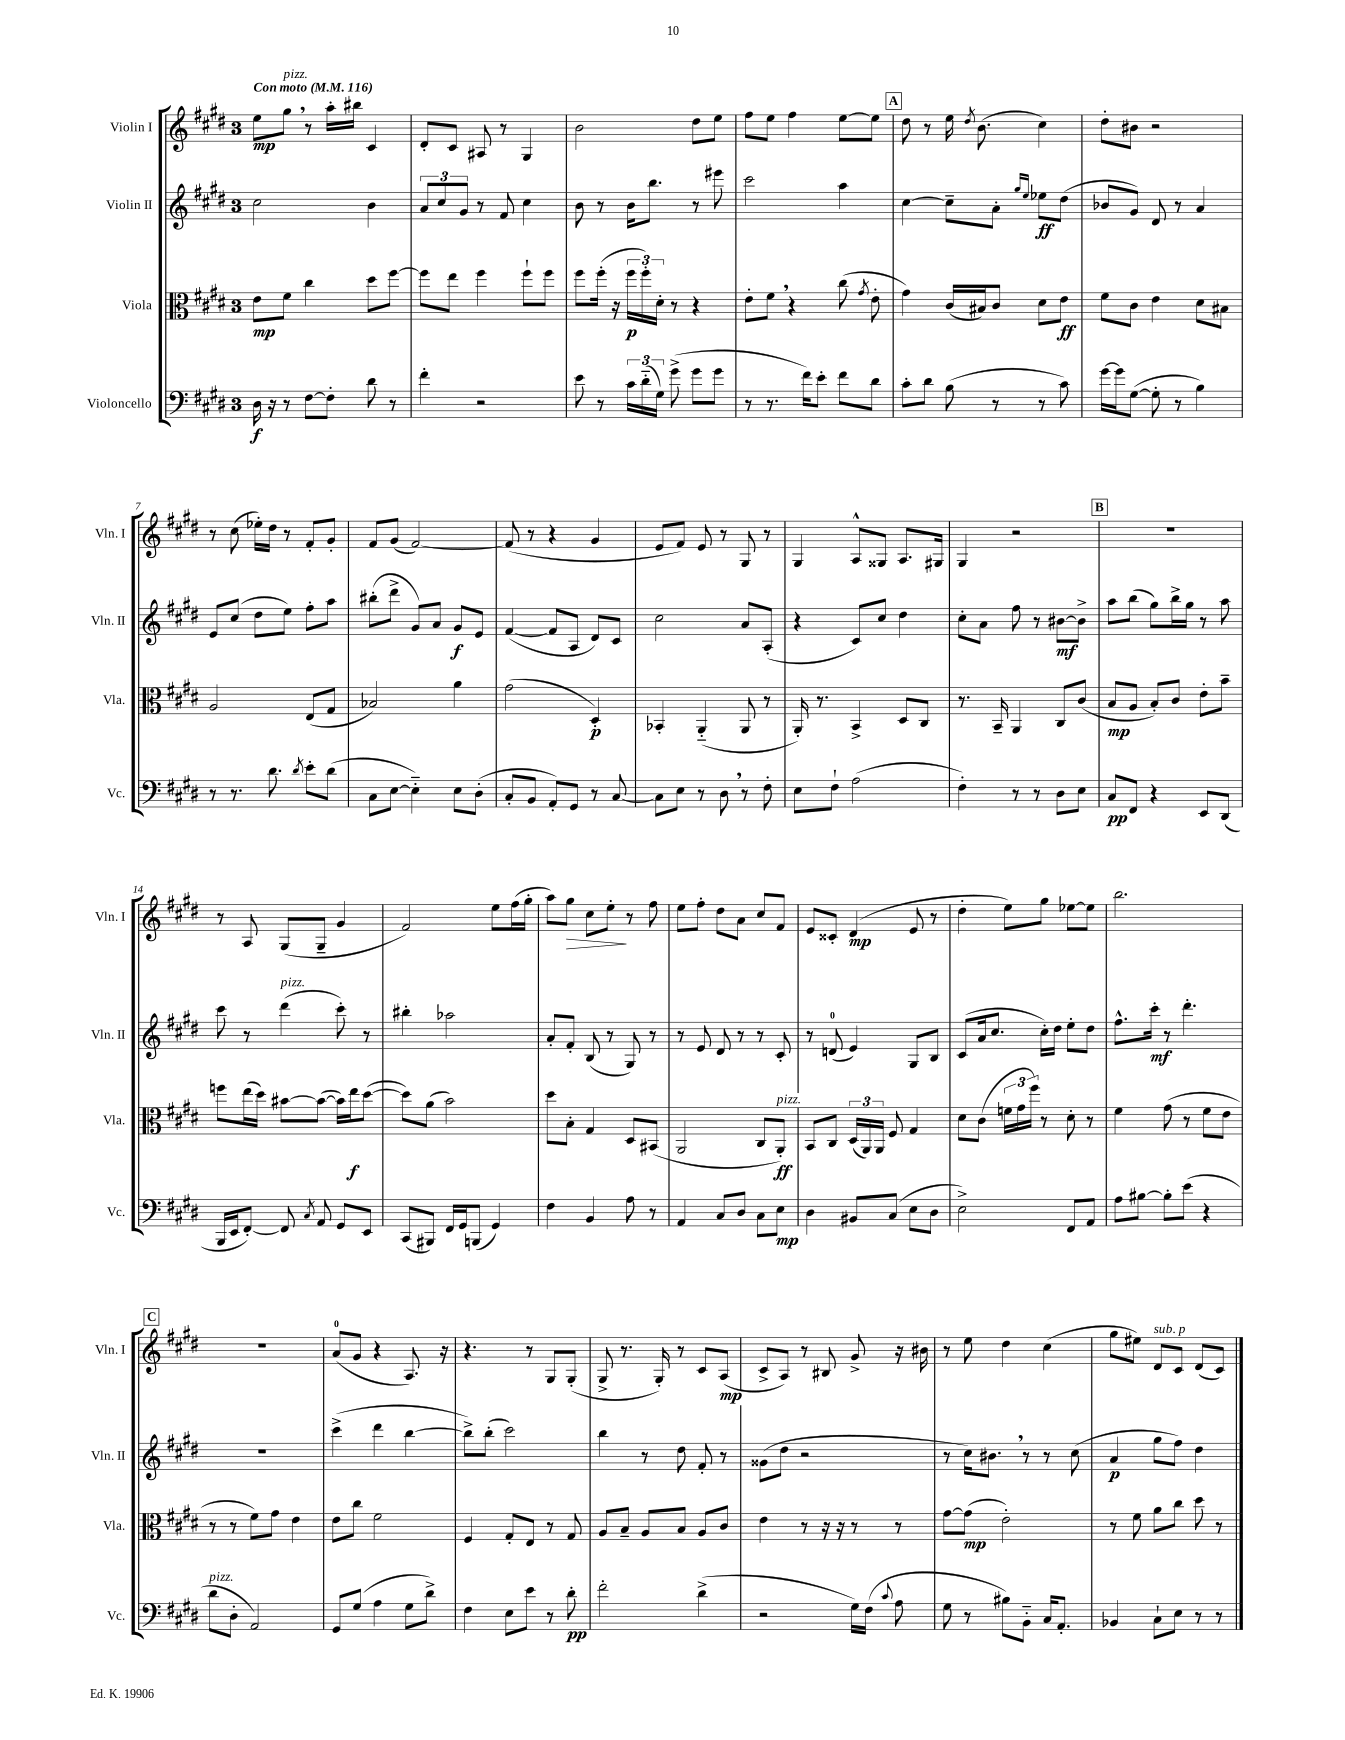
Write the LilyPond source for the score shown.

<<
\new StaffGroup <<
\new Staff = "s0" \with { instrumentName = "Violin I" shortInstrumentName = "Vln. I" } {
    \clef treble \key e \major \once \override Staff.TimeSignature.style = #'single-digit \time 3/4 \tempo "Con moto" 4 = 116
    \autoBeamOff e''8[\mp gis''8]^\markup { \italic "pizz." } \breathe r8 a''16[-. bis''16] cis'4 |
    dis'8[-. cis'8] ais8 r8 gis4 |
    b'2 dis''8[ e''8] |
    fis''8[ e''8] fis''4 e''8[~ e''8] |
    \mark \markup { \box "A" } dis''8 r8 e''16 \acciaccatura { dis''8 } b'8.( cis''4) |
    dis''8[-. bis'8] r2 |
    r8 cis''8( ees''16[-.) dis''16] r8 fis'8[-. gis'8]-. |
    fis'8[ gis'8]( fis'2~) |
    fis'8( r8 r4 gis'4 |
    e'8[ fis'8]) e'8 r8 gis8 r8 |
    gis4 a8[-^ gisis8] a8.[ gis16] |
    gis4 r2 |
    \mark \markup { \box "B" } R2. |
    r8 a8 gis8[( gis8]-- gis'4 |
    fis'2) e''8[ fis''16( gis''16]-. |
    a''8[) gis''8]\> cis''8[ e''8]-.\! r8 fis''8 |
    e''8[ fis''8]-. dis''8[ a'8] cis''8[ fis'8] |
    e'8[ cisis'8]-. dis'4\mp( e'8 r8 |
    dis''4-. e''8[) gis''8] ees''8[~ ees''8] |
    b''2. |
    \mark \markup { \box "C" } R2. |
    a'8[-0( gis'8] r4 a8.) r16 |
    r4. r8 gis8[ gis8]-.( |
    gis8-> r8. gis16-.) r8 cis'8[ a8]\mp( |
    cis'8[-> a8]) r8 bis8 gis'8-> r16 bis'16 |
    r8 e''8 dis''4 cis''4( |
    gis''8[ eis''8]) dis'8[^\markup { \italic "sub. p" } cis'8] dis'8[( cis'8]) \bar "|." |
}
\new Staff = "s1" \with { instrumentName = "Violin II" shortInstrumentName = "Vln. II" } {
    \clef treble \key e \major \once \override Staff.TimeSignature.style = #'single-digit \time 3/4
    \autoBeamOff cis''2 b'4 |
    \tuplet 3/2 { a'8[ cis''8 gis'8] } r8 fis'8 cis''4 |
    b'8 r8 b'16[ b''8.] r8 eis'''8 |
    cis'''2 a''4 |
    \mark \markup { \box "A" } cis''4~ cis''8[-- a'8]-. \grace { gis''16[ e''16] } ees''8[\ff dis''8]( |
    bes'8[ gis'8]) dis'8 r8 a'4 |
    e'8[ cis''8]( dis''8[ e''8]) fis''8[-. a''8] |
    bis''8[-.( dis'''8]-> gis'8[) a'8] gis'8[\f e'8] |
    fis'4~( fis'8[ a8] dis'8[) cis'8] |
    cis''2 a'8[ a8]-.( |
    r4 cis'8[) cis''8] dis''4 |
    cis''8[-. a'8] fis''8 r8 bis'8[~\mf bis'8]-> |
    \mark \markup { \box "B" } a''8[ b''8]( gis''8[) b''16-> gis''16] r8 a''8 |
    cis'''8 r8 dis'''4^\markup { \italic "pizz." }( cis'''8-.) r8 |
    bis''4-. aes''2 |
    a'8[-. fis'8]-. b8( r8 gis8) r8 |
    r8 e'8 dis'8 r8 r8 cis'8-. |
    r8 d'8-0( e'4) gis8[ b8] |
    cis'8[( a'16 cis''8.] cis''16[-.) dis''16] e''8[-. dis''8] |
    fis''8.[-^ cis'''16]-.\mf r8 dis'''4.-. |
    \mark \markup { \box "C" } R2. |
    cis'''4->( dis'''4 b''4~ |
    b''8[->) b''8]-.( cis'''2) |
    b''4 r8 dis''8 fis'8-. r8 |
    gisis'8[( dis''8] r2 |
    r8 cis''16[) bis'8.] \breathe r8 r8 cis''8( |
    a'4\p gis''8[ fis''8]) dis''4 \bar "|." |
}
\new Staff = "s2" \with { instrumentName = "Viola" shortInstrumentName = "Vla." } {
    \clef alto \key e \major \once \override Staff.TimeSignature.style = #'single-digit \time 3/4
    \autoBeamOff e'8[\mp fis'8] cis''4 dis''8[ fis''8]~ |
    fis''8[ e''8] fis''4 fis''8[-! fis''8] |
    fis''8[ fis''16]-.( r16 \tuplet 3/2 { fis''16[\p fis''16-.) dis'16]-. } r8 r4 |
    e'8[-. fis'8] \breathe r4 cis''8( \acciaccatura { gis'8 } e'8-. |
    \mark \markup { \box "A" } gis'4) cis'16[( bis16) cis'8] dis'8[ e'8]\ff |
    fis'8[ cis'8] e'4 dis'8[ bis8] |
    a2 e8[( gis8] |
    bes2) a'4 |
    gis'2( dis4-.\p) |
    bes,4-. a,4-_( a,8 r8 |
    a,16-.) r8. b,4-> dis8[ cis8] |
    r8. b,16-- a,4 cis8[ cis'8]( |
    \mark \markup { \box "B" } b8[\mp a8] b8[-.) cis'8] e'8[-. b'8]-- |
    f''8[ e''16( dis''16]) bis'8[~ bis'8]~( bis'16[) e''16\f dis''8]~( |
    dis''8[) a'8]( b'2) |
    dis''8[ b8]-. gis4 dis8[ bis,8]( |
    a,2 cis8[ a,8]-.\ff^\markup { \italic "pizz." }) |
    b,8[ cis8] \tuplet 3/2 { dis16[( a,16) a,16] } fis8 gis4 |
    dis'8[ cis'8]( \tuplet 3/2 { f'16[ gis'16 fis''16]) } r8 dis'8-. r8 |
    fis'4 gis'8( r8 fis'8[ e'8] |
    \mark \markup { \box "C" } r8 r8 fis'8[) gis'8] e'4 |
    e'8[ cis''8] fis'2 |
    fis4 gis8[-. e8] r8 gis8 |
    a8[ b8]-- a8[ b8] a8[ cis'8] |
    e'4 r8 r16 r16 r8 r8 |
    gis'8[~ gis'8]\mp( e'2-.) |
    r8 fis'8 a'8[ cis''8] dis''8 r8 \bar "|." |
}
\new Staff = "s3" \with { instrumentName = "Violoncello" shortInstrumentName = "Vc." } {
    \clef bass \key e \major \once \override Staff.TimeSignature.style = #'single-digit \time 3/4
    \autoBeamOff dis16\f r16 r8 fis8[~ fis8]-. dis'8 r8 |
    fis'4-. r2 |
    e'8 r8 \tuplet 3/2 { cis'16[ dis'16-_( gis16]) } gis'8->( gis'8[ gis'8] |
    r8 r8. fis'16[) e'8]-. fis'8[ dis'8] |
    \mark \markup { \box "A" } cis'8[-. dis'8] b8( r8 r8 cis'8) |
    gis'16[~ gis'16 gis8]~( gis8-. r8 b4) |
    r8 r8. dis'8. \acciaccatura { dis'8 } e'8[-. dis'8]( |
    cis8[ e8]~ e4-_) e8[ dis8]-.( |
    cis8[-. b,8] a,8[-.) gis,8] r8 cis8~ |
    cis8[ e8] r8 dis8 \breathe r8 fis8-. |
    e8[ fis8]-! a2( |
    fis4-.) r8 r8 dis8[ e8] |
    \mark \markup { \box "B" } cis8[\pp fis,8] r4 e,8[ dis,8]( |
    b,,16[ e,16 fis,8]~-.) fis,8 \acciaccatura { cis8 } a,8 gis,8[ e,8] |
    cis,8[( bis,,8]) fis,16[ gis,16 b,,8]( gis,4) |
    fis4 b,4 a8 r8 |
    a,4 cis8[ dis8] cis8[ e8]\mp |
    dis4 bis,8[ cis8]( e8[ dis8] |
    e2->) fis,8[ a,8] |
    a8[ bis8]~ bis8[-. e'8]( r4 |
    \mark \markup { \box "C" } dis'8[^\markup { \italic "pizz." } dis8]-. a,2) |
    gis,8[ gis8]( a4 gis8[ dis'8]->) |
    fis4 e8[ e'8] r8 dis'8-.\pp |
    fis'2-. dis'4->( |
    r2 gis16[) fis16]( \appoggiatura { cis'8 } a8 |
    gis8 r8 bis8[) b,8]-_ cis16[ a,8.]-. |
    bes,4 cis8[-! e8] r8 r8 \bar "|." |
}
>>
>>
